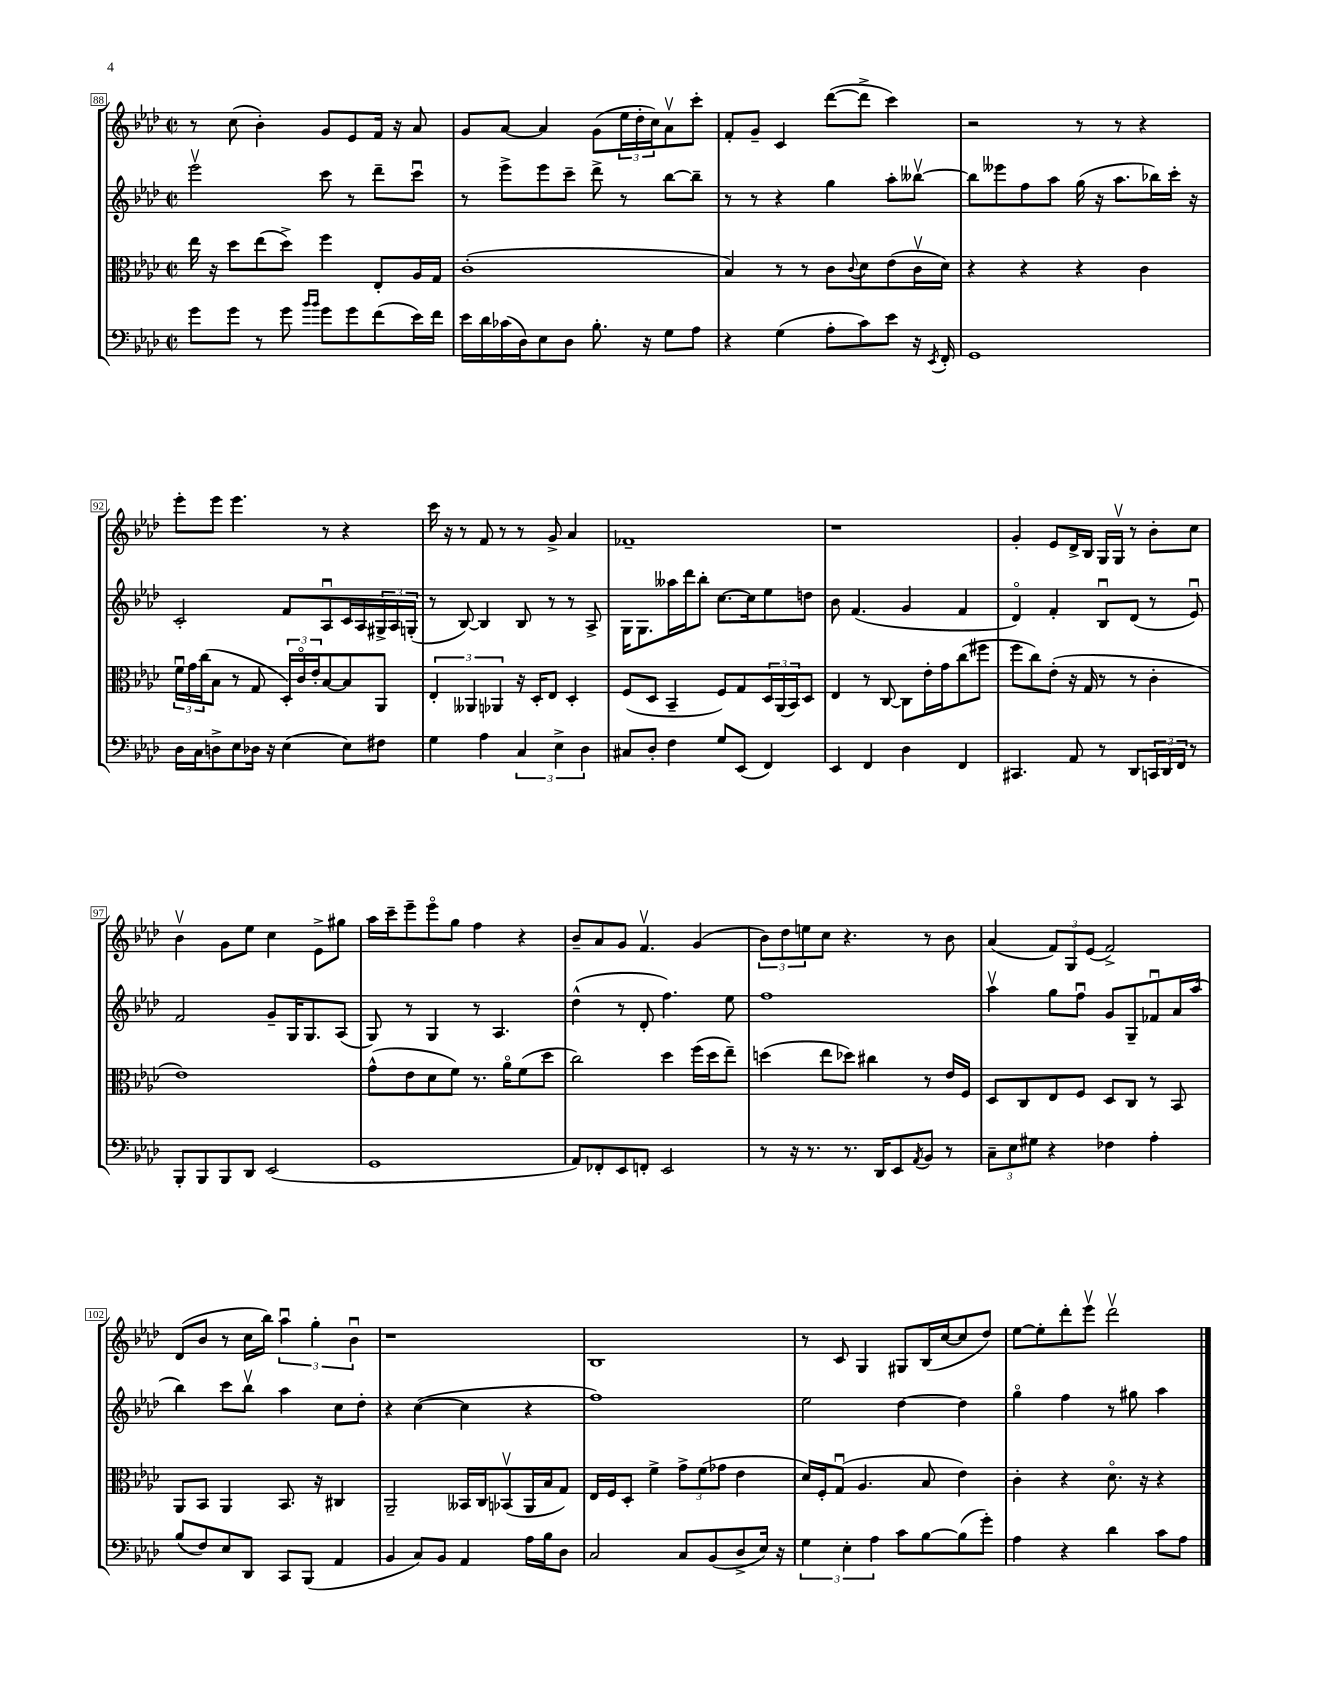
<<
\new StaffGroup <<
\new Staff = "s0" {
    \clef treble \key aes \major \defaultTimeSignature \time 2/2
    r8 c''8( bes'4-.) g'8 ees'8 f'16 r16 aes'8 |
    g'8 aes'8~ aes'4 g'8( \tuplet 3/2 { ees''16 des''16-. c''16) } aes'8\upbow c'''8-. |
    f'8-. g'8-- c'4 des'''8~( des'''8-> c'''4) |
    r2 r8 r8 r4 |
    ees'''8-. ees'''8 ees'''4. r8 r4 |
    c'''16 r16 r8 f'8 r8 r8 g'8-> aes'4 |
    fes'1-- |
    r1 |
    g'4-. ees'8 des'16-> bes16 g16 g16\upbow r8 bes'8-. c''8 |
    bes'4\upbow g'8 ees''8 c''4 ees'8-> gis''8 |
    aes''16 c'''16-- ees'''8-- ees'''8\flageolet g''8 f''4 r4 |
    bes'8-- aes'8 g'8 f'4.\upbow g'4( |
    \tuplet 3/2 { bes'8) des''8 e''8 } c''8 r4. r8 bes'8 |
    aes'4( \tuplet 3/2 { f'8) g8 ees'8( } f'2->) |
    des'8( bes'8 r8 c''16 bes''16) \tuplet 3/2 { aes''4\downbow g''4-. bes'4\downbow } |
    r1 |
    bes1 |
    r8 c'8 g4 gis8 bes16( c''16~ c''8 des''8) |
    ees''8~ ees''8-. des'''8-. ees'''8\upbow des'''2\upbow \bar "|." |
}
\new Staff = "s1" {
    \clef treble \key aes \major \defaultTimeSignature \time 2/2
    ees'''2\upbow c'''8 r8 des'''8-- c'''8\downbow |
    r8 ees'''8-> ees'''8 c'''8-- des'''8-> r8 bes''8~ bes''8-- |
    r8 r8 r4 g''4 aes''8-. beses''8~\upbow |
    beses''8 eeses'''8 f''8 aes''8 g''16( r16 aes''8. bes''16) c'''16-. r16 |
    c'2-. f'8 aes8\downbow c'16 aes16 \tuplet 3/2 { gis16-> aes16 g16-.( } |
    r8 bes8~) bes4 bes8 r8 r8 aes8-> |
    g16 g8. aeses''16 des'''16 bes''8-. c''8.~ c''16 ees''8 d''8 |
    bes'8 f'4.( g'4 f'4 |
    des'4\flageolet) f'4-. bes8\downbow des'8( r8 ees'8\downbow) |
    f'2 g'8-- g16 g8. aes8( |
    g8) r8 g4 r8 aes4. |
    des''4-^( r8 des'8-. f''4.) ees''8 |
    f''1 |
    aes''4\upbow g''8 f''8\downbow g'8 g8-- fes'8\downbow aes'16 aes''16( |
    bes''4) c'''8 bes''8\upbow aes''4 c''8 des''8-. |
    r4 c''4~( c''4 r4 |
    f''1) |
    ees''2 des''4~ des''4 |
    g''4\flageolet f''4 r8 gis''8 aes''4 \bar "|." |
}
\new Staff = "s2" {
    \clef alto \key aes \major \defaultTimeSignature \time 2/2
    ees''16 r16 des''8 ees''8( des''8->) f''4 ees8-. aes16 g16 |
    c'1-.( |
    bes4) r8 r8 c'8 \appoggiatura { c'8 } des'8 ees'8( c'16\upbow des'16) |
    r4 r4 r4 c'4 |
    \tuplet 3/2 { f'16\downbow g'16 c''16( } bes8 r8 g8 \tuplet 3/2 { des16-.) c'16\flageolet ees'16-. } bes8~ bes8 aes,8 |
    \tuplet 3/2 { ees4-. aeses,4 aes,4 } r16 des16-. ees8 des4-. |
    f8( des8 bes,4-- f8) g8 \tuplet 3/2 { des16 aes,16( bes,16) } des8 |
    ees4 r8 c8~ c8 ees'16-. g'16 c''8( fis''8 |
    f''8 c''8) ees'8-.( r16 g16 r8 r8 c'4-. |
    ees'1) |
    g'8-^( ees'8 des'8 f'8) r8. aes'16\flageolet f'8( des''8 |
    c''2) des''4 f''16( des''16 ees''8--) |
    d''4( ees''8 des''8) cis''4 r8 ees'16 f16 |
    des8 c8 ees8 f8 des8 c8 r8 bes,8 |
    aes,8 bes,8 aes,4 bes,8. r16 cis4 |
    aes,2-- beses,16 c16 bes,8\upbow( aes,16 bes16 g8) |
    ees16 f16 des8-. f'4-> \tuplet 3/2 { g'8-> f'8( ges'8 } ees'4 |
    des'16) f16-. g8\downbow( aes4. bes8 ees'4) |
    c'4-. r4 des'8.\flageolet r16 r4 \bar "|." |
}
\new Staff = "s3" {
    \clef bass \key aes \major \defaultTimeSignature \time 2/2
    g'8 g'8 r8 g'8 \grace { bes'16 bes'16 } g'8 g'8 f'8( ees'16) f'16 |
    ees'16 des'16 ces'16( des16) ees8 des8 bes8.-. r16 g8 aes8 |
    r4 g4( aes8-. c'8) ees'8 r16 \acciaccatura { ees,8 } f,16-. |
    g,1 |
    des16 c16 d8-> ees8 des16 r16 ees4( ees8) fis8 |
    g4 aes4 \tuplet 3/2 { c4 ees4-> des4 } |
    cis8 des8-. f4 g8 ees,8( f,4) |
    ees,4 f,4 des4 f,4 |
    cis,4. aes,8 r8 des,8 \tuplet 3/2 { c,16 des,16 f,16 } r8 |
    bes,,8-. bes,,8 bes,,8 des,8 ees,2( |
    g,1 |
    aes,8) fes,8-. ees,8 f,8-. ees,2 |
    r8 r16 r8. r8. des,16 ees,8 \acciaccatura { aes,8 } bes,8 r8 |
    \tuplet 3/2 { c8-- ees8 gis8 } r4 fes4 aes4-. |
    bes8( f8) ees8 des,8 c,8 bes,,8( aes,4 |
    bes,4 c8) bes,8 aes,4 aes16 bes16 des8 |
    c2 c8 bes,8( des8-> ees16) r16 |
    \tuplet 3/2 { g4 ees4-. aes4 } c'8 bes8~ bes8( g'8-.) |
    aes4 r4 des'4 c'8 aes8 \bar "|." |
}
>>
>>
\layout { \context { \Score currentBarNumber = #88 \override BarNumber.stencil = #(make-stencil-boxer 0.1 0.3 ly:text-interface::print) } }
